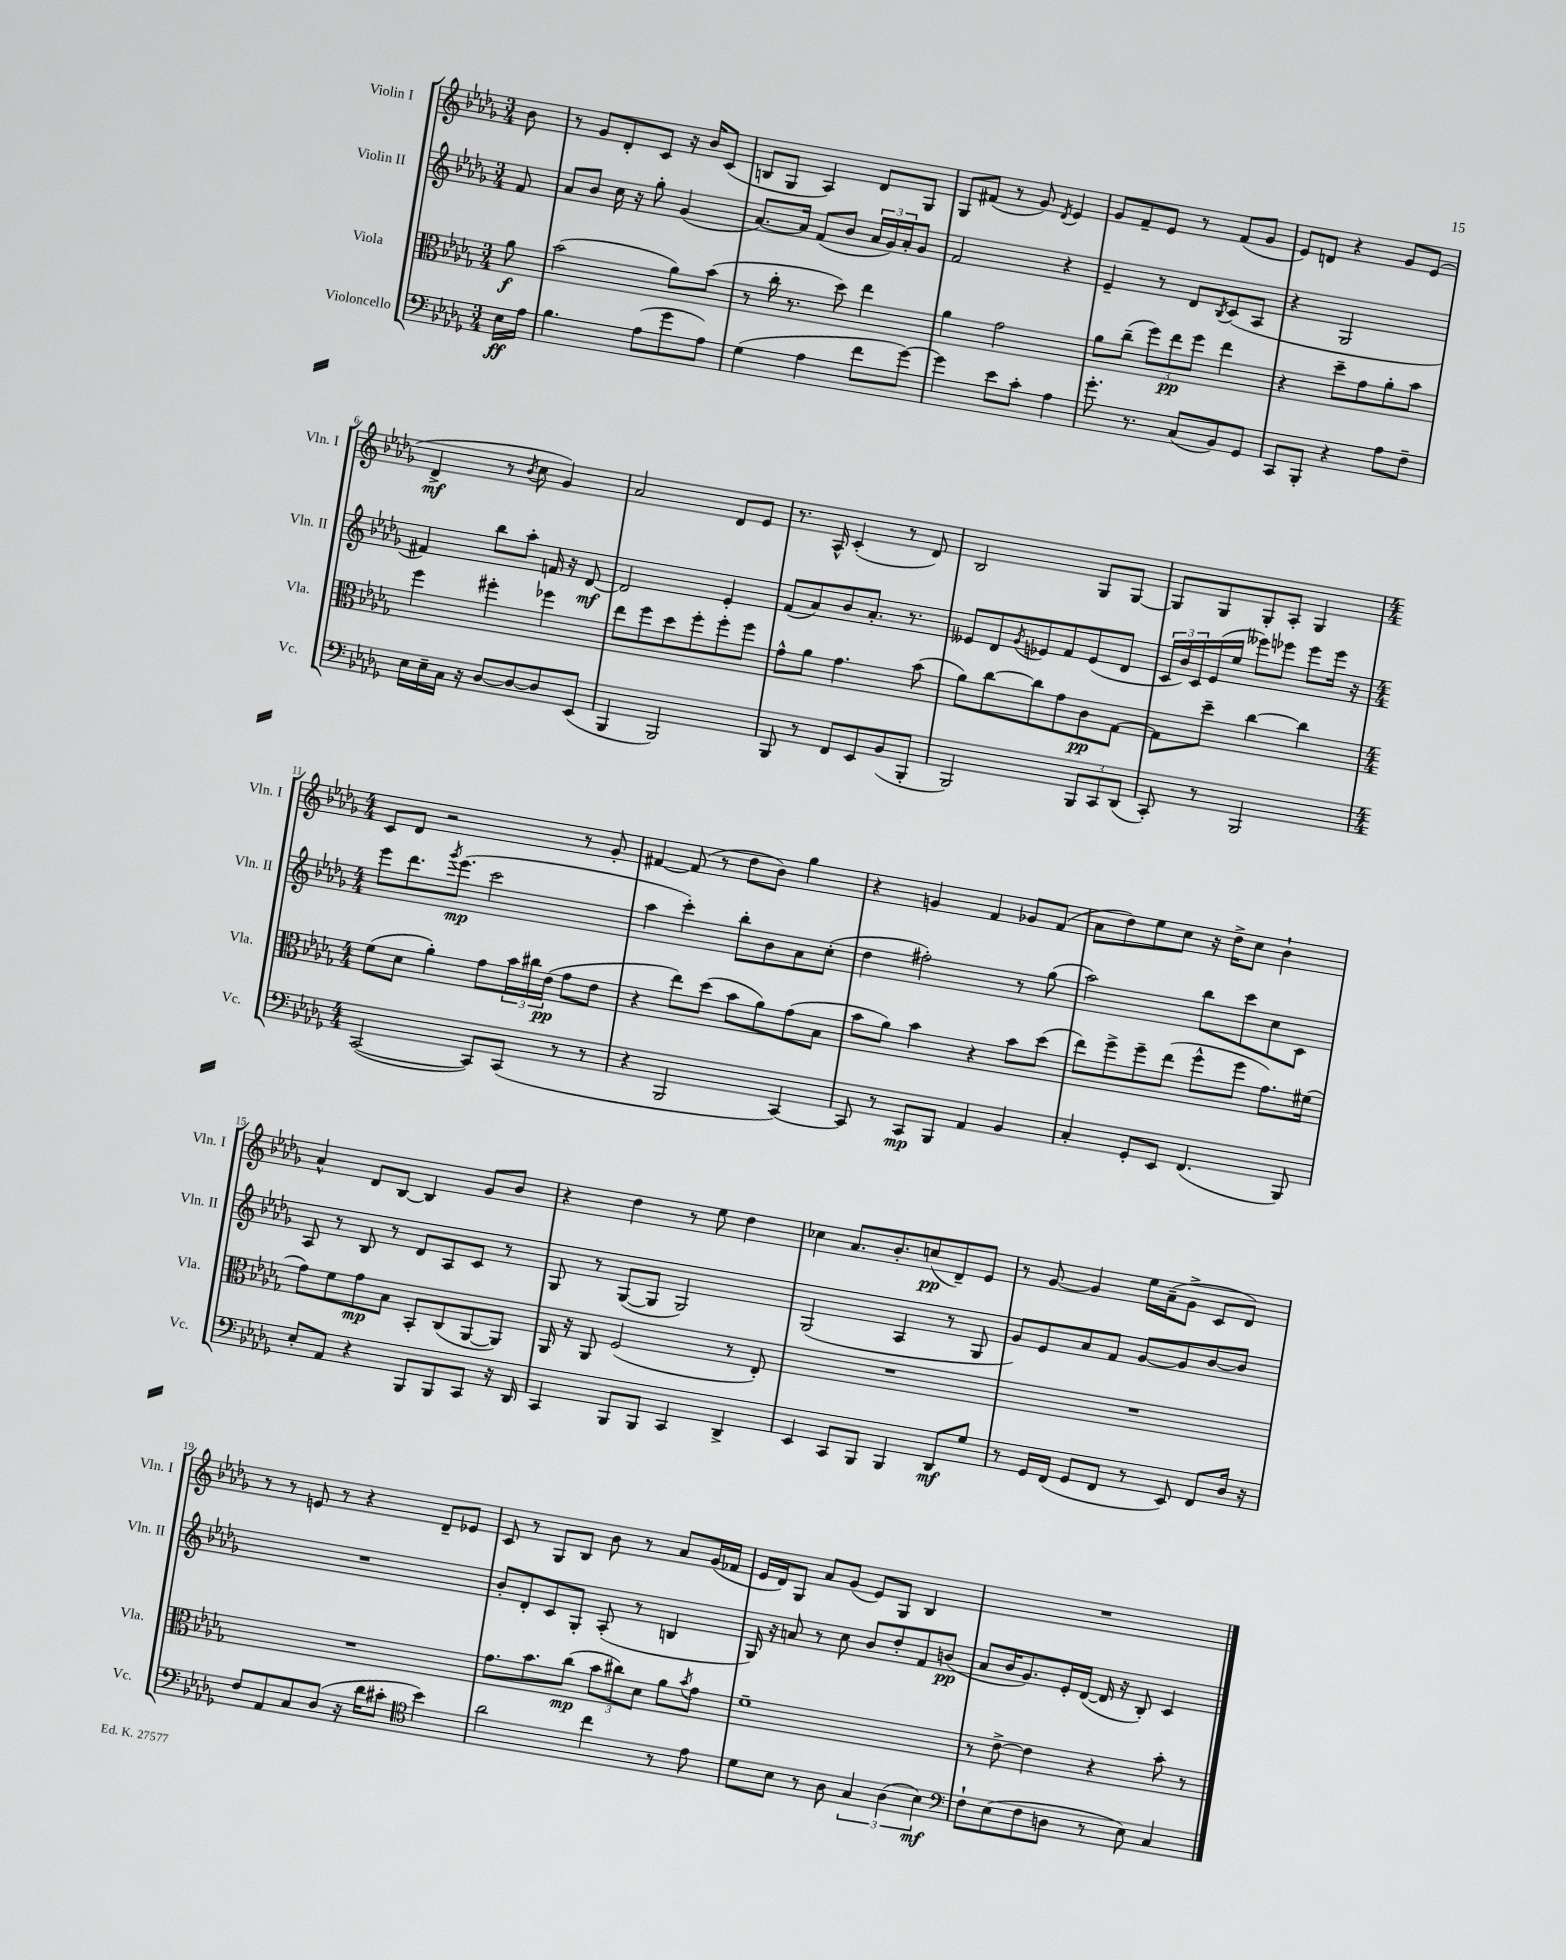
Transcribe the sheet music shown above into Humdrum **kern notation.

**kern	**kern	**kern	**kern
*staff4	*staff3	*staff2	*staff1
*clefF4	*clefC3	*clefG2	*clefG2
*k[b-e-a-d-g-]	*k[b-e-a-d-g-]	*k[b-e-a-d-g-]	*k[b-e-a-d-g-]
*M3/4	*M3/4	*M3/4	*M3/4
16E-\LL	8a-\	8f/	8b-\
16A-\JJ	.	.	.
=	=	=	=
4.B-\	(2b-\	8a-/L	8r
.	.	8b-/J	8g-/L
.	.	16cc\	8d-'/
.	.	16r	.
(8A-\L	.	8gg-'\	8c/J
8g-\	8a-\L)	(4g-/	16r
.	.	.	16b-/LK
8A-\J)	(8b-\J	.	(8c/J
=	=	=	=
(4G-\	8r	[8.a-/L)	8B/L
.	16cc'\	.	8G-/J
.	8.r	16a-/]Jk	.
4A-\	.	(8f/L	4A-/)
.	8dd-\)	8b-/J	.
8f\L	4ee-\	24a-/LL	8d-/L
.	.	24g-/)	.
.	.	24a-'/J	.
[8g-\J)	.	8g-/J	8G-/J
=	=	=	=
4g-\]	4a-\	2f/	8G-/L
.	.	.	(8f#/J
8e-\L	2g-\	.	8r
8c'\J	.	.	8g-/)
.	.	.	8qd-/
4A-\	.	4r	4e-/
=	=	=	=
8.g-'\	8a-\L	4e-~/	8g-/L
.	(8cc~\J	.	8f~/
8.r	.	.	.
.	12ff\L)	8r	8e-/J
.	12ee-\	.	.
(8C/L	.	8d-/L	8r
.	12ff\J	.	.
.	.	8qB-/	.
8BB-/)	4ee-\	(8c/	(8f/L
8GG-/J	.	8A-/J	8g-/J
=	=	=	=
8CC/L	4r	4r	8e-/L)
8BBB-'/J	.	.	8d/J
4r	8dd-~\L	2G-/	4r
.	8g-\	.	.
8A-\L	8a-'\	.	8g-/L
8F~\J	8b-\J	.	(8e-/J
=	=	=	=
16E-\LL	4ff\	4f#/)	4d-^/
16E-~\	.	.	.
16C\JJ	.	.	.
16r	.	.	.
[8D-/L	4ff#'\	8bb-\L	8r
.	.	.	8qb-/
8D-/_	.	8aa-'\J	8cc\
8D-/]	4ff-\	16f/	4g-/)
.	.	16r	.
(8EE-/J	.	[8d-/	.
=	=	=	=
4BBB-/	8ee-\L	2d-/]	2a-/
.	8ff\	.	.
2BBB-/)	8dd-\	.	.
.	8ff'\	.	.
.	8ff'\	4e-'/	8d-/L
.	8ff\J	.	8e-/J
=	=	=	=
8BBB-/	8g-^^\L	(8f/L	8.r
8r	8a-\J	8a-/)	.
.	.	.	16A-^^/
8FF/L	4.g-\	8b-/	(4c'/
8EE-/	.	8.a-'/J	.
(8BB-/	.	.	8r
.	.	8.r	.
8BBB-'/J	(8b-\	.	8d-/)
=	=	=	=
2BBB-/)	8a-\L)	8e--/L	2B-/
.	[8cc\	8d-/	.
.	.	8qg-/	.
.	8cc\]	8e-/	.
.	8g-\	8f/	.
12BBB-/L	8c\	(8e-/	8G-/L
12CC/	.	.	.
.	[8G-\J	8d-/J	[8G-/J
(12DD-/J	.	.	.
=	=	=	=
8CC'/)	8G-\]L	24c/LL	8G-/]L
.	.	24b-/)	.
.	.	24c/	.
8r	8dd-~\J	(16e-/	8G-/
.	.	16ee-/JJ	.
2BBB-/	[4cc\	8eee--\L)	8G-'/
.	.	8eee-\J	8A-'/J
.	4cc\]	8eee-\L	4G-/
.	.	16eee-\Jk	.
.	.	16r	.
=	=	=	=
*M4/4	*M4/4	*M4/4	*M4/4
([2CC/	(8f\L	8eee-\L	8c/L
.	8d-\J	8.ddd-\	8d-/J
.	4a-'\)	.	2r
.	.	8qggg-/	.
.	.	(8.eee-\J	.
8CC/]L)	8g-\L	2ccc\	.
(8CC/J	24b-\L	.	.
.	24cc#\	.	.
.	(24e-\JJ	.	.
8r	8g-\L	.	8r
8r	8e-\J	.	8g-'/
=	=	=	=
4r	4r	4aa-\	[4f#/
2BBB-/	8ee-\L)	4ccc'\)	(8f#/]
.	(8dd-\J	.	8r
.	8b-\L	8bb-'\L	8dd-\L
.	8a-\)	8b-\	8b-\J)
[4CC/)	(8g-\	8a-\	4gg-\
.	8B-\J	(8cc'\J	.
=	=	=	=
8CC/]	8b-\L	4dd-\	4r
8r	8a-\J)	.	.
8CC/L	4b-\	2ff#'\)	4g/
8BBB-/J	.	.	.
4AA-/	4r	.	4f/
4BB-/	8b-\L	8r	8g-/L
.	(8dd-\J	(8gg-\	(8f/J
=	=	=	=
4C'/	8ee-\L)	2aa-\)	8a-\L
.	8ff^\	.	8dd-\)
8GG-'/L	8ff~\	.	8ee-\
8EE-/J	(8ee-\J	.	8cc\J
(4.FF/	8ff^^\L	8bb-\L	16r
.	.	.	16dd-^\LK
.	8ff\J	8ccc\	8cc\J
.	8.g-\L)	8cc\	4b-`\
8BBB-/)	.	8c\J	.
.	(16f#\Jk	.	.
=	=	=	=
8E-'/L	8g-\L)	8A-/	4a-^^/
8AA-/J	8f\	8r	.
4r	8g-\	8B-/	8d-/L
.	8B-\J	8r	[8B-/J
8BBB-/L	8BB-'/L	8d-/L	4B-/]
8BBB-/	(8C/	8A-/	.
8CC/J	[8AA-/	8c/J	8g-/L
16r	8AA-/]J)	8r	8b-/J
16DD-/	.	.	.
=	=	=	=
4CC/	16AA-/	8G-/	4r
.	16r	.	.
.	8AA-/	8r	.
8BBB-/L	(2F/	([8G-/L	4dd-\
8BBB-/J	.	8G-/]J	.
4CC/	.	2G-/)	8r
.	.	.	8ee-\
4DD-^/	8r	.	4dd-\
.	8E-'/)	.	.
=	=	=	=
4EE-/	1r	(2G-/	4cc-\
8CC/L	.	.	8.a-/L
8BBB-/J	.	.	.
.	.	.	8.b-'/
4BBB-/	.	4A-/	.
.	.	.	(8cc/
8DD-/L	.	8r	8d-~/)
8G-/J	.	8G-/	8e-/J
=	=	=	=
8r	1r	8g-/L)	8r
16GG-/LL	.	8e-/	[8g-/
(16FF/JJ	.	.	.
8GG-/L	.	8a-/	4g-/]
8FF/J	.	8f/J	.
8r	.	[8g-/L	16ee-\LL
.	.	.	(16a-~\J
8EE-/)	.	8g-/]	8g-^\J
8FF/L	.	[8b-/	8c/L
16D-/Jk	.	8b-/]J	8d-/J)
16r	.	.	.
=	=	=	=
8F/L	1r	1r	8r
8AA-/	.	.	8r
8C/	.	.	8e/
(8D-/J	.	.	8r
16r	.	.	4r
16d-\LK	.	.	.
8c#'\J	.	.	.
*clefC4	*	*	*
4b-\)	.	.	8d-~/L
.	.	.	8e-/J
=	=	=	=
2a-\	8.g-\L	8b-'/L	8c/
.	.	8d-'/	8r
.	8.b-\	.	.
.	.	8c/	8G-/L
.	(8cc\J	8G-'/J	8B-/J
4cc\	12b-\L	(8A-'/	8b-\
.	12cc#\)	.	.
.	.	8r	8r
.	12d-\J	.	.
8r	8a-\L	4B/	8a-/L
.	8qb-/	.	.
8e-\	8g-\J	.	(16g-/L
.	.	.	16f-/JJ
=	=	=	=
8d-\L	1f~	16G-/)	16e-/LL
.	.	16r	16d-/J)
8B-\J	.	8a/	8G-/J
8r	.	8r	8a-/L
8A-\	.	8cc\	(8g-/J
6G-/	.	8b-/L	8e-/L)
.	.	8dd-'/	8G-/J
(6A-\	.	.	.
.	.	8f/	4B-/
6B-\)	.	.	.
.	.	(8b/J	.
=	=	=	=
*clefF4	*	*	*
8F`\L	8r	8a-/L	1r
(8E-\	[8e-^\	16b-/K	.
.	.	8.g-/)	.
8F\	4e-\]	.	.
8D\J	.	16e-'/L	.
.	.	([16d-/JJ	.
8r	4r	16d-/]	.
.	.	16r	.
8E-\)	.	8B-'/)	.
4C/	8b-'\	4c/	.
.	8r	.	.
==	==	==	==
*-	*-	*-	*-
